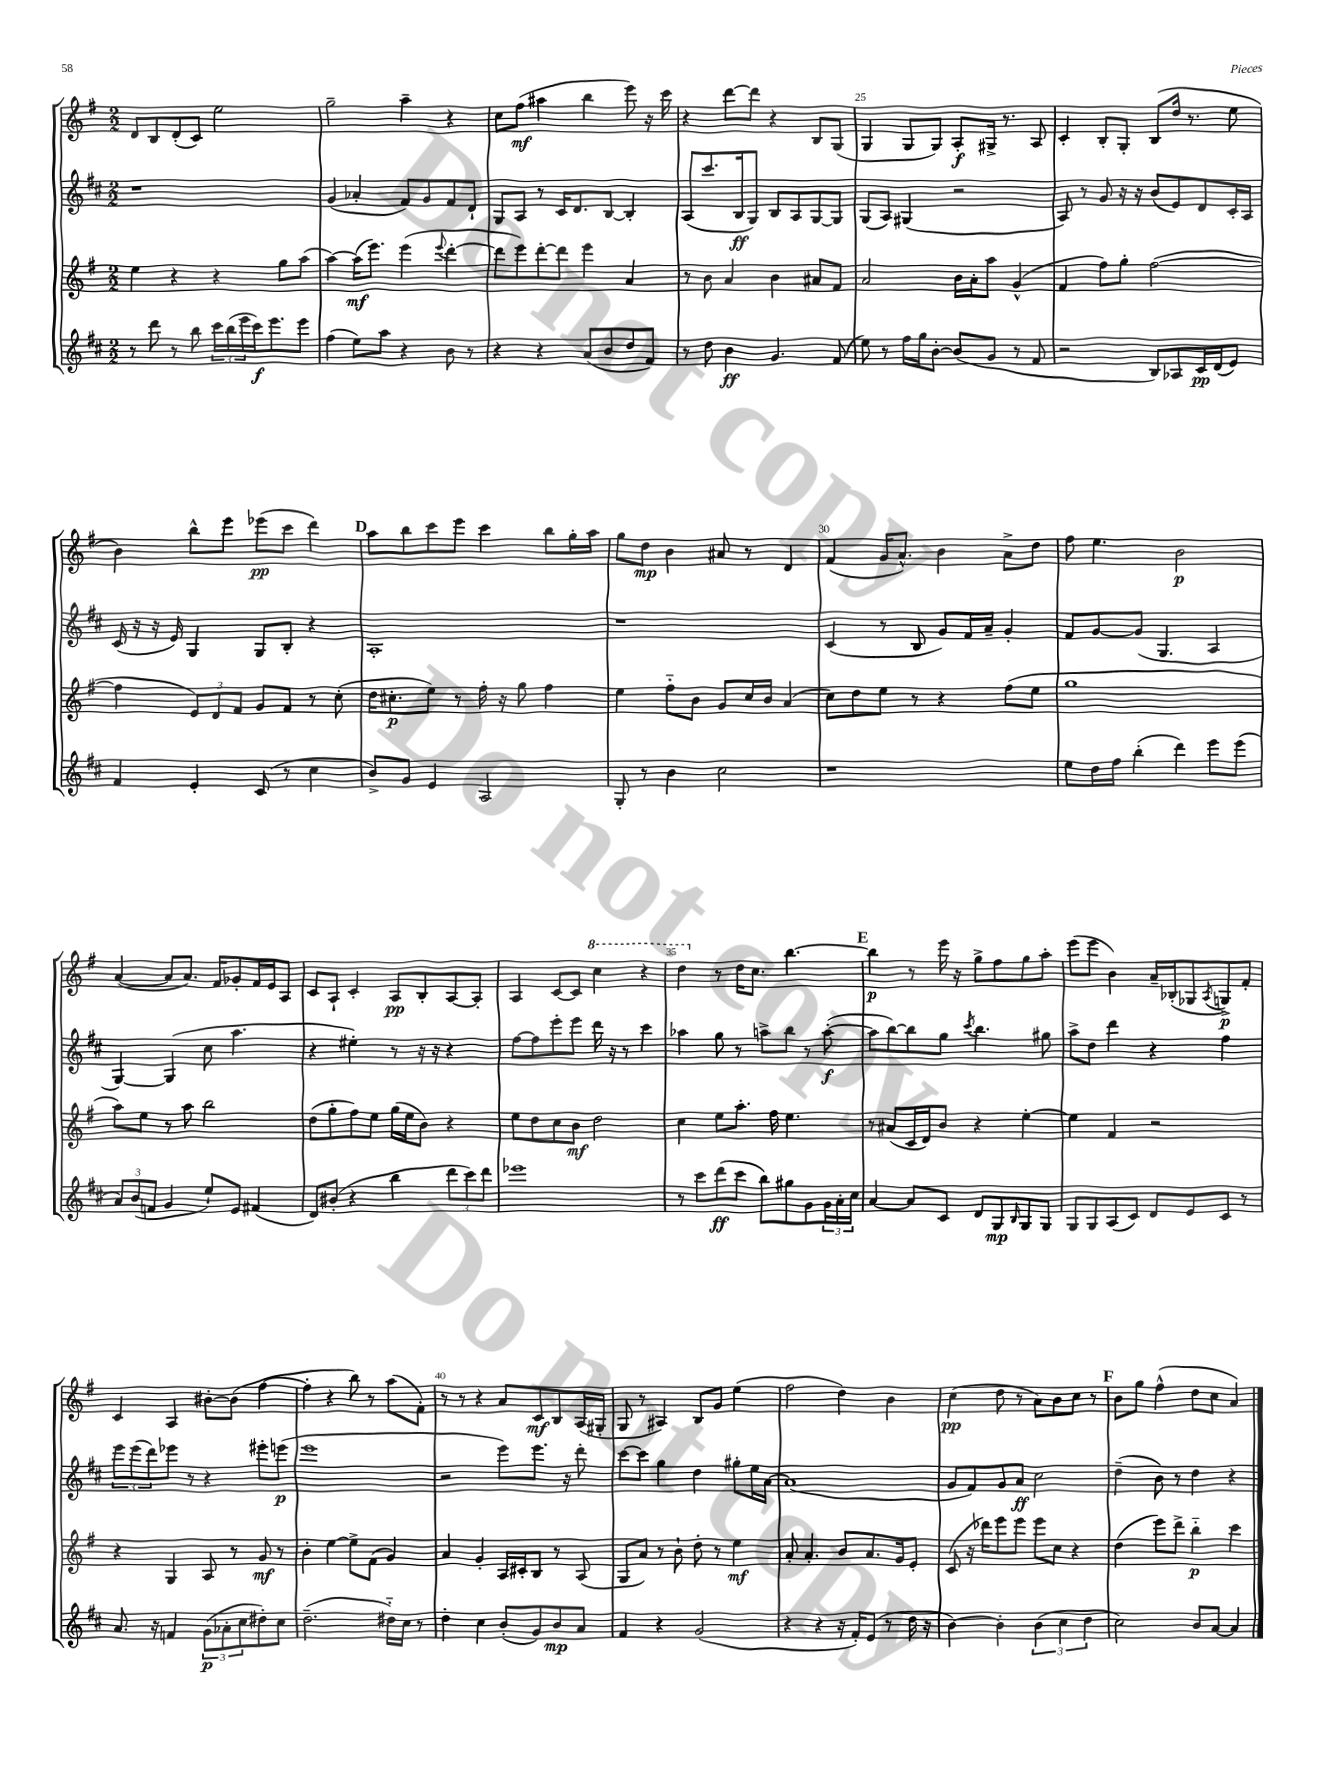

**kern	**dynam	**kern	**dynam	**kern	**dynam	**kern	**dynam
*part4	*part4	*part3	*part3	*part2	*part2	*part1	*part1
*staff4	*staff4	*staff3	*staff3	*staff2	*staff2	*staff1	*staff1
*clefG2	*	*clefG2	*	*clefG2	*	*clefG2	*
*k[f#c#]	*	*k[f#]	*	*k[f#c#]	*	*k[f#]	*
*M2/2	*	*M2/2	*	*M2/2	*	*M2/2	*
=21	=21	=21	=21	=21	=21	=21	=21
8r	.	4ee\	.	1r	.	8d/L	.
8ddd\	.	.	.	.	.	8B/	.
8r	.	4r	.	.	.	(8d'/	.
8bb\	.	.	.	.	.	8c/J)	.
24ccc#\LL	.	4r	.	.	.	2ee\	.
(24bb\	.	.	.	.	.	.	.
24eee\	.	.	.	.	.	.	.
16ccc#\J)	f	.	.	.	.	.	.
8.eee\	.	.	.	.	.	.	.
.	.	8gg\L	.	.	.	.	.
8eee\J	.	(8aa\J	.	.	.	.	.
=22	=22	=22	=22	=22	=22	=22	=22
(4ff#\	.	[4aa\)	.	(4g/	.	2gg~\	.
8ee\L)	.	(16aa\KL]	mf	4a-X'/	.	.	.
.	.	8.eee\J)	.	.	.	.	.
8aa\J	.	.	.	.	.	.	.
4r	.	(4eee\	.	8f#/L)	.	4aa~\	.
.	.	.	.	8g/	.	.	.
.	.	8qqeee/	.	.	.	.	.
8b\	.	[4ddd'\	.	8f#/	.	4r	.
8r	.	.	.	8d`/J	.	.	.
=23	=23	=23	=23	=23	=23	=23	=23
4r	.	8ddd\L]	.	8G/L	.	8cc\L	.
.	.	8eee\)	.	8A/J	.	(8ff#\J	mf
4r	.	[8ddd'\	.	8r	.	4aa#X\	.
.	.	8ddd\J]	.	16c#/KL	.	.	.
.	.	.	.	8.d/	.	.	.
(8a/L	.	4eee\	.	.	.	4bb\	.
8b/	.	.	.	[8B/J	.	.	.
8dd/	.	4a/	.	4B'/]	.	8eee\)	.
8f#/J)	.	.	.	.	.	16r	.
.	.	.	.	.	.	16ccc\	.
=24	=24	=24	=24	=24	=24	=24	=24
8r	.	8r	.	(8A/L	.	4r	.
8dd\	.	8b\	.	8.ccc#/	.	.	.
4b\	ff	4a/	.	.	.	[8ddd\L	.
.	.	.	.	16B/k	ff	.	.
.	.	.	.	8G/J)	.	8ddd\J]	.
4.g/	.	4b\	.	8B/L	.	4r	.
.	.	.	.	8A/	.	.	.
.	.	8a#X/L	.	[8G/	.	8B/L	.
(8f#/	.	8f#/J	.	8G/J]	.	(8G/J	.
=25	=25	=25	=25	=25	=25	=25	=25
8ee\)	.	2a/	.	(8G/L	.	4G/	.
8r	.	.	.	8A/J)	.	.	.
16ff#\LL	.	.	.	(4G#X/	.	8G/L	.
16gg\J	.	.	.	.	.	.	.
[8b'\J	.	.	.	.	.	8G/J)	.
(8b/L]	.	16b\LL	.	2r	.	8A'/L	f
.	.	16a'\J	.	.	.	.	.
8g/J	.	8aa\J	.	.	.	16G#X^/Jk	.
.	.	.	.	.	.	8.r	.
8r	.	(4g^^/	.	.	.	.	.
8f#/	.	.	.	.	.	8A/	.
=26	=26	=26	=26	=26	=26	=26	=26
2r	.	4f#/	.	8A/)	.	4c'/	.
.	.	.	.	8r	.	.	.
.	.	8ff#\L)	.	8g/	.	8B'/L	.
.	.	8gg'\J	.	16r	.	8G'/J	.
.	.	.	.	16r	.	.	.
8B/L)	.	([2ff#\	.	(8b/L	.	(8B/L	.
8A-X/	.	.	.	8e/)	.	16dd/Jk	.
.	.	.	.	.	.	8.r	.
16c#/L	pp	.	.	8d/	.	.	.
(16d/J	.	.	.	.	.	.	.
8e/J)	.	.	.	16c#'/L	.	8ee\	.
.	.	.	.	16A/JJ	.	.	.
!!LO:LB:g=z
=27	=27	=27	=27	=27	=27	=27	=27
4f#/	.	4ff#\]	.	(16c#/	.	4b\)	.
.	.	.	.	16r	.	.	.
.	.	.	.	16r	.	.	.
.	.	.	.	16e/)	.	.	.
4e'/	.	12e/L)	.	4G/	.	8bb^^\L	.
.	.	12d/	.	.	.	.	.
.	.	.	.	.	.	8eee\J	.
.	.	12f#/J	.	.	.	.	.
(8c#/	.	8g/L	.	8G/L	.	(8eee-X\L	pp
8r	.	8f#/J	.	8B'/J	.	8ccc\J	.
4cc#\	.	8r	.	4r	.	4ddd\)	.
.	.	(8cc'\	.	.	.	.	.
!!LO:REH:place=s1:t=D
=28	=28	=28	=28	=28	=28	=28	=28
8b^/L)	.	16dd\KL	.	1A'	.	8aa\L	.
.	.	8.cc#X'\	p	.	.	.	.
8g/J	.	.	.	.	.	8bb\	.
4e/	.	8ee\J)	.	.	.	8ccc\	.
.	.	8r	.	.	.	8eee\J	.
2A/	.	16ff#'\	.	.	.	4ccc\	.
.	.	16r	.	.	.	.	.
.	.	8gg\	.	.	.	.	.
.	.	4ff#\	.	.	.	8bb\L	.
.	.	.	.	.	.	16gg'\L	.
.	.	.	.	.	.	16aa\JJ	.
=29	=29	=29	=29	=29	=29	=29	=29
8G'/	.	4ee\	.	1r	.	8gg\L	.
8r	.	.	.	.	.	8dd\J	mp
4b\	.	8ff#\L	.	.	.	4b\	.
.	.	8b\J	.	.	.	.	.
2cc#\	.	8g/L	.	.	.	8a#X/	.
.	.	16cc/L	.	.	.	8r	.
.	.	16b/JJ	.	.	.	.	.
.	.	(4a/	.	.	.	4d/	.
=30	=30	=30	=30	=30	=30	=30	=30
1r	.	8cc\L)	.	(4c#/	.	(4f#/	.
.	.	8dd\	.	.	.	.	.
.	.	8ee\J	.	8r	.	16g/KL	.
.	.	.	.	.	.	8.a^^/J)	.
.	.	8r	.	8B/	.	.	.
.	.	4r	.	8g/L)	.	4b\	.
.	.	.	.	16f#/L	.	.	.
.	.	.	.	16a~/JJ	.	.	.
.	.	(8ff#\L	.	4g'/	.	8a^\L	.
.	.	8ee\J	.	.	.	8dd\J	.
=31	=31	=31	=31	=31	=31	=31	=31
8ee\L	.	1gg	.	8f#/L	.	8ff#\	.
16dd\L	.	.	.	[8g/	.	4.ee\	.
16ff#\JJ	.	.	.	.	.	.	.
(4bb'\	.	.	.	(8g/J]	.	.	.
.	.	.	.	4.G/	.	.	.
4ddd\)	.	.	.	.	.	2b\	p
8eee\L	.	.	.	4A/	.	.	.
(8eee\J	.	.	.	.	.	.	.
!!LO:LB:g=z
=32	=32	=32	=32	=32	=32	=32	=32
12a/L)	.	8aa\L)	.	[4G/)	.	([4a/	.
(12b/	.	.	.	.	.	.	.
.	.	8ee\J	.	.	.	.	.
12fn/J	.	.	.	.	.	.	.
4g/	.	8r	.	(4G/]	.	8a/L]	.
.	.	8aa\	.	.	.	8.a/J)	.
8ee`/L)	.	2bb\	.	8cc#\	.	.	.
.	.	.	.	.	.	16f#/KL	.
8e/J	.	.	.	4.aa\	.	8g-X'/	.
(4f#X/	.	.	.	.	.	16f#/L	.
.	.	.	.	.	.	16e/J	.
.	.	.	.	.	.	8A/J	.
=33	=33	=33	=33	=33	=33	=33	=33
8d/L)	.	(8dd\L	.	4r	.	8c/L	.
(8b#X'/J	.	8gg'\	.	.	.	8A`/J	.
4r	.	8ff#\)	.	4ee#X'\)	.	4c'/	.
.	.	8ee\J	.	.	.	.	.
4bb\	.	(16gg\LL	.	8r	.	8A/L	pp
.	.	16ee\J	.	.	.	.	.
.	.	8b\J)	.	16r	.	8B'/	.
.	.	.	.	16r	.	.	.
12ddd\L	.	4r	.	4r	.	[8A/	.
12ccc#\)	.	.	.	.	.	.	.
.	.	.	.	.	.	8A'/J]	.
12ddd\J	.	.	.	.	.	.	.
=34	=34	=34	=34	=34	=34	=34	=34
1eee-X	.	8ee\L	.	[8ff#\L	.	4A/	.
.	.	8dd\	.	8ff#\]	.	.	.
.	.	8cc\	.	8eee'\	.	[8c/L	.
.	.	8b\J	mf	8eee\J	.	8c/J]	.
*	*	*	*	*	*	*8va	*
.	.	2dd\	.	16ddd\	.	4ccc\	.
.	.	.	.	16r	.	.	.
.	.	.	.	8r	.	.	.
.	.	.	.	4ccc#\	.	4r	.
=35	=35	=35	=35	=35	=35	=35	=35
8r	.	4cc\	.	4aa-X\	.	4ddd\	.
8ccc#\L	.	.	.	.	.	.	.
*	*	*	*	*	*	*X8va	*
(8ddd\	ff	8ee\L	.	8gg\	.	8r	.
8ccc#\J	.	8.aa'\J	.	8r	.	16dd\KL	.
.	.	.	.	.	.	8.cc\J	.
8bb\L)	.	.	.	8aan^\L	.	.	.
.	.	16ff#\	.	.	.	.	.
8gg#X\	.	4.ee\	.	8bb\J	.	[4.bb\	.
8g\	.	.	.	8r	.	.	.
24g\L	.	.	.	([8aa'\	f	.	.
24a'\	.	.	.	.	.	.	.
24cc#\JJ	.	.	.	.	.	.	.
!!LO:REH:place=s1:t=E
=36	=36	=36	=36	=36	=36	=36	=36
[4a/	.	8r	.	8aa\L]	.	4bb\]	p
.	.	(8a#X/L	.	[8bb\)	.	.	.
8a/L]	.	16c/L	.	8bb\]	.	8r	.
.	.	16d/J)	.	.	.	.	.
8c#/J	.	8b/J	.	8gg\J	.	16eee\	.
.	.	.	.	.	.	16r	.
.	.	.	.	8qccc#/	.	.	.
8d/L	.	4r	.	4.bb\	.	8gg^\L	.
8G/	mp	.	.	.	.	8ff#\	.
16qqB/	.	.	.	.	.	.	.
8G/	.	[4ee'\	.	.	.	8gg\	.
8G/J	.	.	.	8gg#X\	.	8aa'\J	.
=37	=37	=37	=37	=37	=37	=37	=37
8G/L	.	4ee\]	.	8aa^\L	.	(8eee\L	.
8G/	.	.	.	8dd\J	.	8eee\J	.
(8A/	.	4f#/	.	4ddd\	.	4b\)	.
8c#/J)	.	.	.	.	.	.	.
8d/L	.	2r	.	4r	.	16a~/LL	.
.	.	.	.	.	.	(16B-X'/J	.
8e/	.	.	.	.	.	8G-X/	.
.	.	.	.	.	.	8qA/	.
8c#/J	.	.	.	4ff#\	.	8Gn^/)	p
8r	.	.	.	.	.	8f#'/J	.
!!LO:LB:g=z
=38	=38	=38	=38	=38	=38	=38	=38
8.a/	.	4r	.	12eee\L	.	4c/	.
.	.	.	.	(12eee\	.	.	.
.	.	.	.	12ddd\)	.	.	.
16r	.	.	.	.	.	.	.
4fn/	.	4G/	.	8eee-X\J	.	4A/	.
.	.	.	.	8r	.	.	.
(12g\L	p	8A/	.	4r	.	[8b#X'\L	.
12a-X'\	.	.	.	.	.	.	.
.	.	8r	.	.	.	(8b#\J]	.
12cc#\	.	.	.	.	.	.	.
8dd#X'\)	.	8g/	mf	8eee#X'\L	.	[4ff#\	.
8cc#\J	.	8r	.	(8eeen\J	p	.	.
=39	=39	=39	=39	=39	=39	=39	=39
(2.dd~\	.	4b'\	.	1eee	.	4ff#'\]	.
.	.	[4ee\	.	.	.	4r	.
.	.	8ee^\L]	.	.	.	8bb\)	.
.	.	(8f#\J	.	.	.	8r	.
16dd#X\LL)	.	4g/)	.	.	.	(8aa\L	.
16cc#\JJ	.	.	.	.	.	.	.
8r	.	.	.	.	.	8f#'\J)	.
=40	=40	=40	=40	=40	=40	=40	=40
4dd'\	.	4a/	.	2r	.	8r	.
.	.	.	.	.	.	8r	.
4cc#\	.	4g'/	.	.	.	4r	.
(8b'/L	.	16A/LL	.	8eee\L)	.	8a/L	.
.	.	16c#X'/J	.	.	.	.	.
8g/)	.	8B/J	.	8.eee\J	.	8c/	mf
8b/	mp	8r	.	.	.	8B/	.
.	.	.	.	16r	.	.	.
8a/J	.	(8A/	.	8ddd'\	.	(16A/L	.
.	.	.	.	.	.	16G#X'/JJ	.
=41	=41	=41	=41	=41	=41	=41	=41
4f#/	.	8G/L	.	[8ccc#\L	.	8G/	.
.	.	8a/J)	.	8ccc#\J]	.	8r	.
4r	.	8r	.	4gg\	.	4A#X/)	.
.	.	8b`\	.	.	.	.	.
(2g/	.	8dd'\	.	4dd\	.	8B/L	.
.	.	8r	.	.	.	8g/J	.
.	.	4ee\	mf	8gg#X'\L	.	(4ee\	.
.	.	.	.	16ee\L	.	.	.
.	.	.	.	[16a\JJ	.	.	.
=42	=42	=42	=42	=42	=42	=42	=42
4r	.	8a'/	.	(1a]	.	2ff#\	.
.	.	4.a'/	.	.	.	.	.
4r	.	.	.	.	.	.	.
16r	.	8b/L	.	.	.	4dd\)	.
16f#'/KL)	.	.	.	.	.	.	.
(8e/J	.	8.a/	.	.	.	.	.
8r	.	.	.	.	.	4b\	.
.	.	16g/k	.	.	.	.	.
16dd\	.	8e'/J	.	.	.	.	.
16r	.	.	.	.	.	.	.
=43	=43	=43	=43	=43	=43	=43	=43
[4b\)	.	(8c/	.	8g/L	.	(4cc\	pp
.	.	16r	.	8f#/)	.	.	.
.	.	16ddd-X\KL)	.	.	.	.	.
4b'\]	.	8eee\	.	8g/	.	8dd\	.
.	.	8eee\J	.	8a/J	ff	8r	.
(6b\	.	8eee\L	.	2cc#\	.	8a\L)	.
.	.	8cc\J	.	.	.	8b\	.
6cc#\	.	.	.	.	.	.	.
.	.	4r	.	.	.	8cc\J	.
6dd\	.	.	.	.	.	.	.
.	.	.	.	.	.	8r	.
!!LO:REH:place=s1:t=F
=44	=44	=44	=44	=44	=44	=44	=44
2cc#\)	.	(4dd\	.	(4dd~\	.	8b\L	.
.	.	.	.	.	.	8gg\J	.
.	.	8eee\L)	.	8b\)	.	(4ff#^^\	.
.	.	8ddd^\J	.	8r	.	.	.
8b/L	.	4bb\	p	4dd\	.	8dd\L	.
[8a/J	.	.	.	.	.	8cc\J	.
4a/]	.	4ccc\	.	4r	.	4a/)	.
==	==	==	==	==	==	==	==
*-	*-	*-	*-	*-	*-	*-	*-
